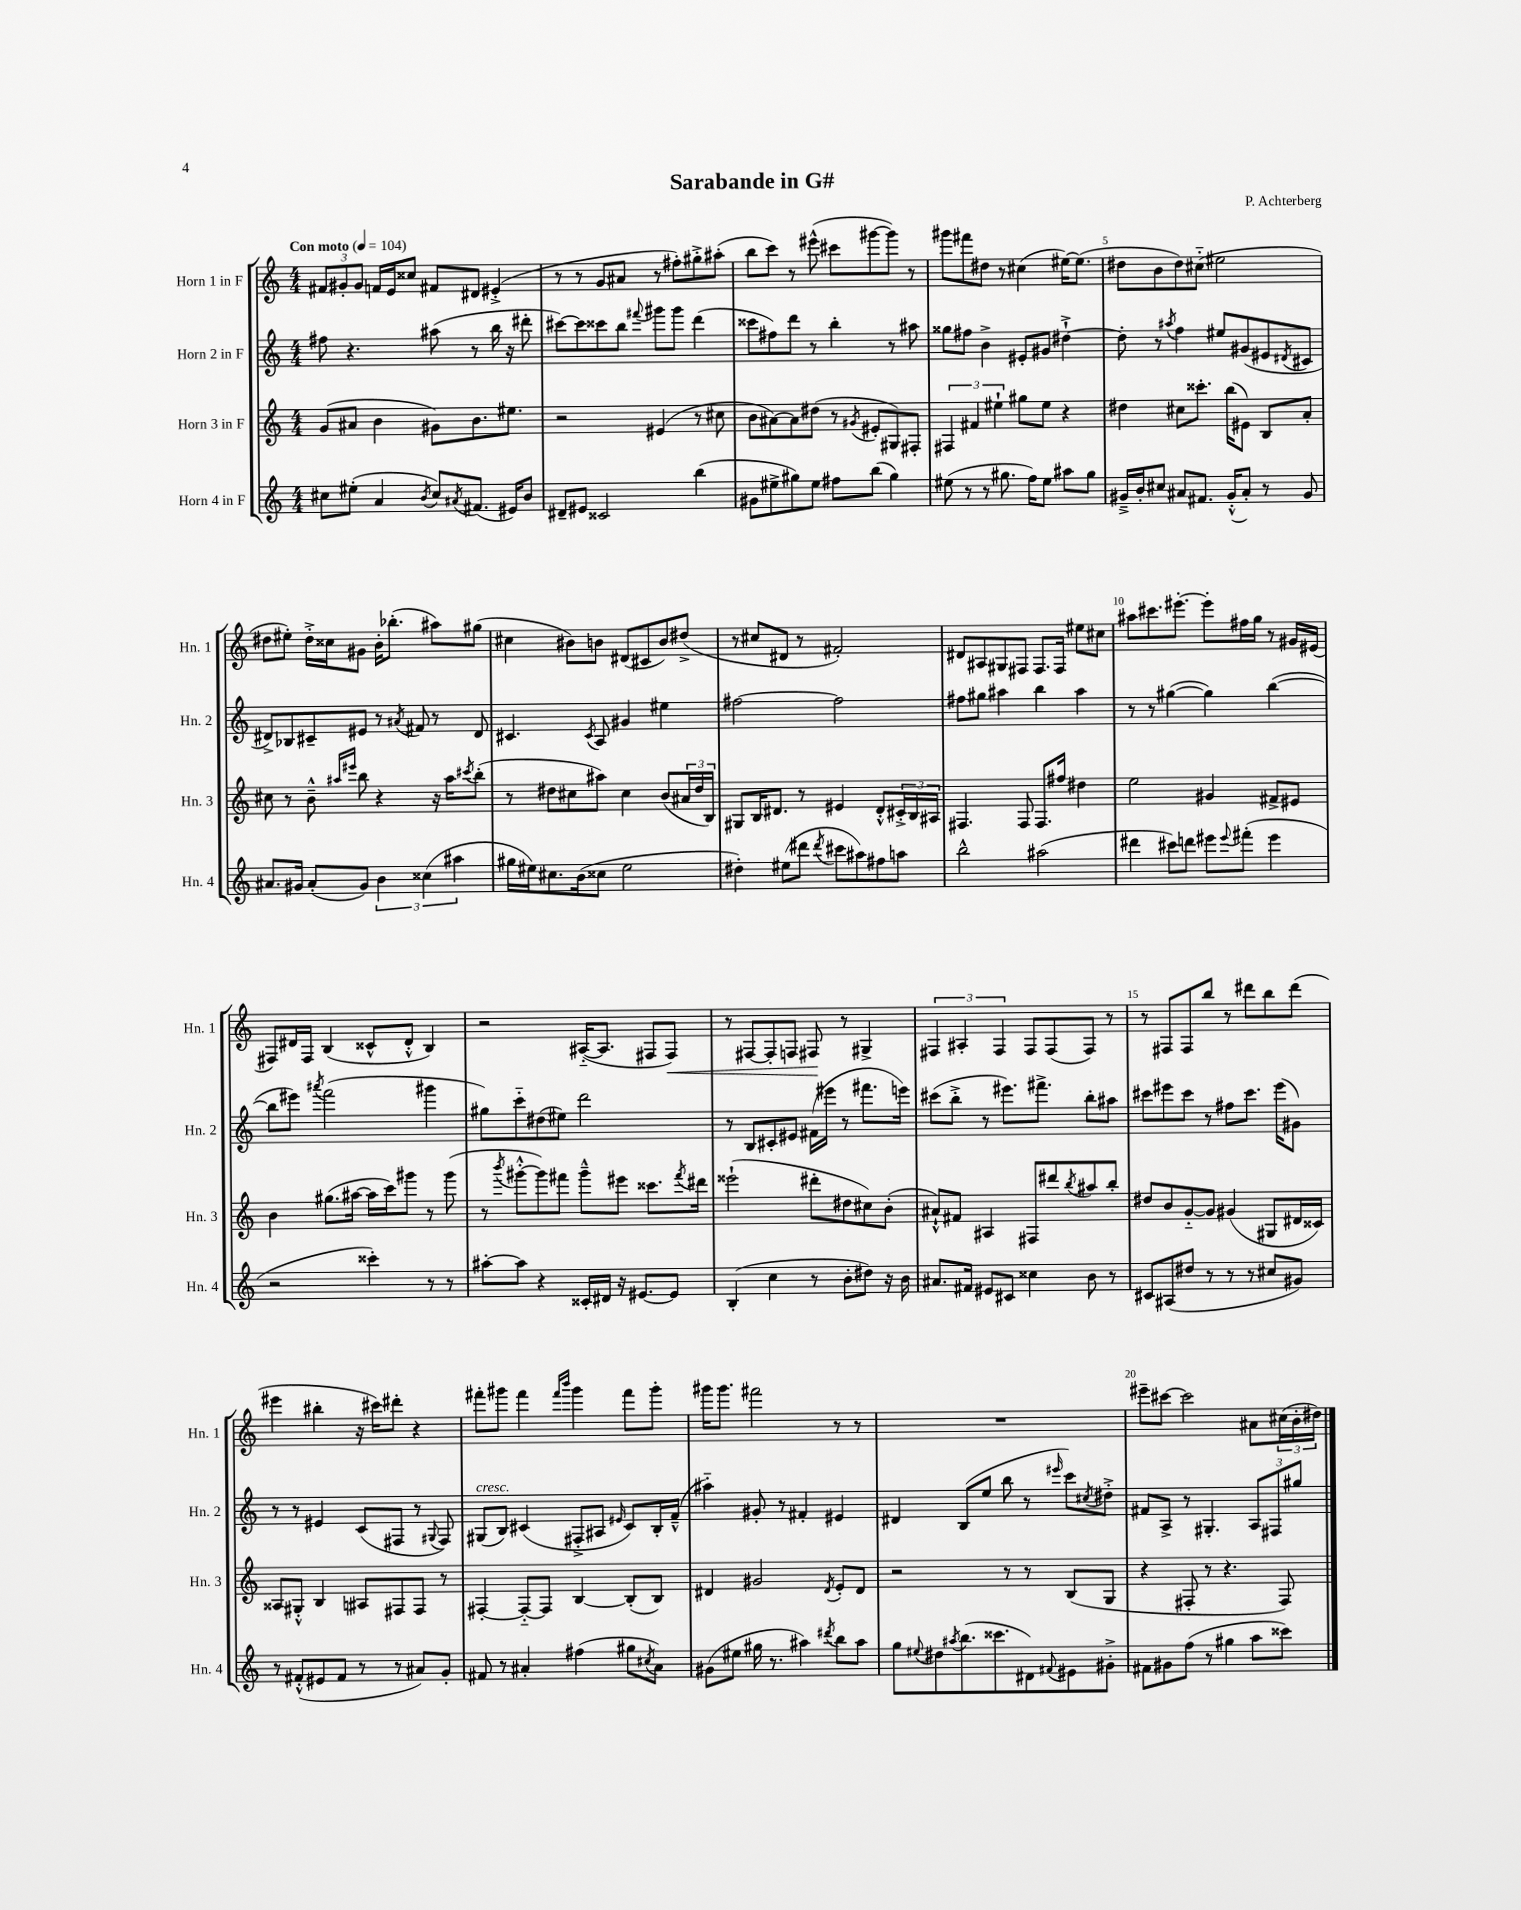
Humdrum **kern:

**kern	**kern	**kern	**kern	**dynam
*part4	*part3	*part2	*part1	*part1
*staff4	*staff3	*staff2	*staff1	*staff1
*I"Horn 4 in F	*I"Horn 3 in F	*I"Horn 2 in F	*I"Horn 1 in F	*
*I'Hn. 4	*I'Hn. 3	*I'Hn. 2	*I'Hn. 1	*
*clefG2	*clefG2	*clefG2	*clefG2	*
*k[]	*k[]	*k[]	*k[]	*
*M4/4	*M4/4	*M4/4	*M4/4	*
*MM104	*MM104	*MM104	*MM104	*
=1	=1	=1	=1	=1
!	!	!	!LO:TX:a:B:t=Con moto	!
8cc#X\L	(8g/L	8ff#X\	12f#X/L	.
.	.	.	12g#X'/	.
(8ee#X'\J	8a#X/J	4.r	.	.
.	.	.	12g#/J	.
4a/	4b\	.	16fn/LL	.
.	.	.	16e/J	.
.	.	.	8cc##X/J	.
8qb/	.	.	.	.
8cc#/L)	8g#X\L)	(8aa#X\	8f#X/L	.
8qa#X/	.	.	.	.
(8.f#X/J	8.b\	8r	8d#X/J	.
.	.	16bb\	(4e#X'^/	.
16e#X/KL)	8.ee#X\J	16r	.	.
8b/J	.	8ddd#X'\	.	.
=2	=2	=2	=2	=2
8d#X~/L	2r	[8ccc#X\L)	8r	.
8e#X/J	.	8ccc#\]	8r	.
2c##X/	.	8ccc##X\	8g/L	.
.	.	8bb\J	8a#X/J	.
.	.	8qqfff#X/	.	.
.	(4e#X/	8ggg#X\L	8r	.
.	.	8ggg#\J	8ff#X'\L)	.
(4bb\	8r	(4ddd\	8gg#X'^\	.
.	8cc#X\	.	(8aa#X'\J	.
=3	=3	=3	=3	=3
8g#X\L	8b\L	8ccc##X\L	8bb\L	.
8ee#X^\	[8a#X\)	8ff#X\)	8ccc\J)	.
8gg#X\)	8a#\]	8ddd\J	8r	.
8ee#\J	(8dd#X\J	8r	(8eee#X^^\	.
8ff#X\L	8r	4bb'\	8ccc#X\L	.
.	8qg#X/	.	.	.
(8bb\J	8e#X'/L	.	[8ggg#X\	.
4gg#\)	8G#X/)	8r	8ggg#\J])	.
.	8F#X'/J	8aa#X\	8r	.
=4	=4	=4	=4	=4
(8ee#X\	6F#X/	8gg##X\L	8ggg#X\L	.
8r	.	8ff#X\J	8fff#X\	.
.	6f#X/	.	.	.
8r	.	4b^\	8dd#X\J	.
.	6ee#X`\	.	.	.
8.gg#X\	.	.	8r	.
.	8gg#X\L	8e#X'/L	(4cc#X\	.
16ff\KL)	.	.	.	.
8ee#\J	8ee#\J	8g#X/J	.	.
8aa#X\L	4r	[4dd#X`^\	[16ee#X\KL)	.
.	.	.	(8.ee#\J]	.
8gg#\J	.	.	.	.
=5	=5	=5	=5	=5
16g#X~^/LL	4dd#X\	8dd#'\]	8dd#X\L	.
16b'/J	.	.	.	.
8cc#X/J	.	8r	8b\	.
.	.	8qaa#X/	.	.
8a#X/L	8cc#X\L	4ff\	8dd#\)	.
8.f#X/J	8.ccc##X'\J	.	(8cc#X\J	.
.	.	8ee#X/L	2ee#X\	.
(16g#'^^/KL	(16bb\KL	.	.	.
8a#'/J)	8e#X\J)	(8g#X/	.	.
8r	8B/L	8e#X/	.	.
.	.	8qd#X/	.	.
8g#/	8a'/J	8c#X/J	.	.
!!LO:LB:g=z
=6	=6	=6	=6	=6
8.a#X/L	8cc#X\	8d#X^/L)	8dd#X\L	.
.	8r	8B-X/	8ee#X'\J)	.
16g#X/Jk	.	.	.	.
(8a#'/L	8b~^^\	8c#X~/	16dd#'^\LL	.
.	.	.	16cc##X\J	.
.	16qqaa#X/LL	.	.	.
.	16qqeee#X/JJ	.	.	.
8g#/J)	8bb\	8e#X/J	8g#X\J	.
6b\	4r	8r	16b'\KL	.
.	.	.	(8.bb-X'\J	.
.	.	8qa#X/	.	.
.	.	8f#X/	.	.
(6cc##X\	.	.	.	.
.	16r	8r	8aa#X\L)	.
.	16aa#\KL	.	.	.
6aa#X\	.	.	.	.
.	8qccc#X/	.	.	.
.	(8bb'\J	8d#/	(8gg#X\J	.
=7	=7	=7	=7	=7
16gg#X\LL	8r	4.c#X/	4cc#X\	.
16ee#X\J)	.	.	.	.
8.cc#X\	8dd#X\L	.	.	.
.	8cc#X\	.	8b#X\L)	.
(16b\k	.	.	.	.
.	.	8qc#/	.	.
8cc##X\J	8aa#X\J)	8A/	8bn\J	.
2ee#\	4cc#\	4g#X/	(8d#X/L	.
.	.	.	8c#X/	.
.	(8b/L	4ee#X\	8b/)	.
.	24a#X/L	.	(8dd#X^/J	.
.	24dd#/	.	.	.
.	24B/JJ)	.	.	.
=8	=8	=8	=8	=8
4dd#X'\)	8G#X/L	[2ff#X\	8r	.
.	16B/K	.	8cc#X/L	.
.	8.d#X/J	.	.	.
(8ee#X\L	.	.	8d#X/J	.
8ddd#X\J	8r	.	8r	.
8qddd#/	.	.	.	.
8ccc#X\L	4e#X/	2ff#\]	2f#X'/)	.
8aa#X\)	.	.	.	.
8ff#X\	8d#'^^/L	.	.	.
8aan\J	24c#X'^/L	.	.	.
.	24B/	.	.	.
.	24A#X/JJ	.	.	.
=9	=9	=9	=9	=9
2bb^^\	4.F#X/	8ff#X\L	8d#X/L	.
.	.	8gg#X\J	8A#X/	.
.	.	4aa#X\	8G#X/	.
.	8F#/	.	8F#X/J	.
(2aa#X\	8.F#/L	4bb\	8.F#/L	.
.	16ff#X/Jk	.	16F#/Jk	.
.	4dd#X\	4aa#\	8ee#X\L	.
.	.	.	8cc#X\J	.
=10	=10	=10	=10	=10
4ddd#X\	2ee\	8r	8aa#X\L	.
.	.	8r	8.ccc#X\	.
8ccc#X\L)	.	([4gg#X\	.	.
.	.	.	[8.eee#X'\J	.
8dddn\J	.	.	.	.
8eee#X\L	4g#X/	4gg#\])	8eee#'\L]	.
8qqeee#/	.	.	.	.
(8fff#X'\J	.	.	16ff#X\L	.
.	.	.	16gg\JJ	.
4eee#\	8f#X^/L	([4bb\	8r	.
.	8e#X/J	.	16g#X/LL	.
.	.	.	(16e#X/JJ	.
!!LO:LB:g=z
=11	=11	=11	=11	=11
2r	4b\	8bb\L]	8F#X/L)	.
.	.	8eee#X\J)	16d#X/L	.
.	.	.	16F#/JJ	.
.	.	8qaaa#X/	.	.
.	(8.gg#X\L	(2fff\	(4B/	.
.	[16aa#X\Jk	.	.	.
4ccc##X'\)	16aa#\LL]	.	8c##X^^/L	.
.	16ccc\J)	.	.	.
.	8ggg#X\J	.	8d#'^^/J	.
8r	8r	4ggg#X\	4B/)	.
8r	(8ggg#\	.	.	.
=12	=12	=12	=12	=12
[8aa#X'\L	8r	8gg#X\L)	2r	.
.	8qbbb/	.	.	.
8aa#\J]	[8ggg#X'^^\L	8ccc\	.	.
4r	8ggg#\])	(8dd#X\	.	.
.	8fff#X\J	8ee#X\J)	.	.
16c##X'/LL	8ggg#~^^\L	2ddd\	([16A#X/KL	.
16d#X/JJ	.	.	8.A#/J]	.
16r	8eee#X\J	.	.	.
[8.e#X/L	.	.	.	.
.	8.ccc##X\L	.	8F#X/L	.
!	!	!	!	!LO:HP:b
8e#/J]	.	.	8F#/J)	<
.	8qfff#/	.	.	.
.	16ddd#X\Jk	.	.	.
=13	=13	=13	=13	=13
(4B'/	(2eee##X`\	8r	8r	.
.	.	8B/L	[8F#X/L	.
4cc\	.	8c#X'/	8F#'/]	.
.	.	8e#X/J	8Fn/J	.
8r	8ddd#X'\L	(16f#X\LL	8F#X/	.
.	.	16eee#X\JJ	.	.
8b'\L	8dd#X\	8r	8r	[
8dd#X\J)	8cc#X\)	8.fff#X\L	4G#X^/	.
16r	(8b'\J	.	.	.
16b\	.	16eeen\Jk)	.	.
=14	=14	=14	=14	=14
8.a#X/L	8a#X`^^/L)	(8ccc#X\L	6F#X/	.
.	8f#X/J	8bb'^\J	.	.
.	.	.	6A#X'/	.
16f#X/Jk	.	.	.	.
8e#X/L	4A#X/	8r	.	.
.	.	.	6F#/	.
8c#X/J	.	8.eee#X\L)	.	.
4cc##X\	8F#X/L	.	8F#/L	.
.	.	8.fff#X^\J	.	.
.	8ddd#X/	.	(8F#/	.
.	8qbb/	.	.	.
8b\	8aa#X/	8bb'\L	8F#/J)	.
8r	8bb'/J	8aa#X\J	8r	.
=15	=15	=15	=15	=15
8c#X/L	8dd#X/L	8ccc#X\L	8r	.
(8A#X/	8b/	8eee#X\	8F#X/L	.
8dd#X/J	[8g/	8ccc#\J	8F#/	.
8r	8g/J]	8r	8bb/J	.
8r	(4g#X/	8ff#X\L	8r	.
8r	.	8.ccc#\J	8ddd#X\L	.
8cc#X/L	8G#X/L	.	8bb\	.
.	.	(16eee#\KL	.	.
8g#X/J)	16d#X/L	8g#X\J)	(8ddd#\J	.
.	16c##X/JJ)	.	.	.
!!LO:LB:g=z
=16	=16	=16	=16	=16
8r	8A##X/L	8r	4eee#X\	.
(8f#X'^^/L	8G#X'^^/J	8r	.	.
8e#X/	4B/	4e#X/	4bb#X'\	.
8f#/J	.	.	.	.
8r	8A#X/L	(8c/L	16r	.
.	.	.	16ccc#X\KL)	.
8r	8F#X/	8F#X/J	8ddd#X'\J	.
8a#X/L)	8F#/J	8r	4r	.
.	.	8qqG#X/	.	.
8g'/J	8r	8F#/)	.	.
=17	=17	=17	=17	=17
!	!	!LO:TX:a:i:t=cresc.	!	!
8f#X/	[4F#X'/	(8G#X/L	8fff#X'\L	.
8r	.	8B/J)	8ggg#X\J	.
4a#X'/	8F#/L_	(4c#X/	4fff#\	.
.	8F#/J]	.	.	.
.	.	.	16qqfff#/LL	.
.	.	.	16qqbbb/JJ	.
(4ff#X\	[4B/	8F#X'^/L	4ggg#\	.
.	.	8A#X/J	.	.
.	.	16qqe#X/	.	.
8gg#X\L	(8B'/L]	8c#/L)	8fff#\L	.
8qcc#X/	.	.	.	.
8a#\J)	8B/J)	16B'/L	8ggg#'\J	.
.	.	(16f~^^/JJ	.	.
=18	=18	=18	=18	=18
(8g#X\L	4d#X/	4aa#X\)	16ggg#X\KL	.
.	.	.	8.ggg#\J	.
8ee#X\J	.	.	.	.
16gg#X\	2g#X/	8g#X'/	2fff#X\	.
8.r	.	.	.	.
.	.	8r	.	.
4aa#X\)	.	4f#X'/	.	.
8qddd#X/	8qd#/	.	.	.
8bb\L	8e'/L	4e#X/	8r	.
8aa#\J	8d#/J	.	8r	.
=19	=19	=19	=19	=19
8gg\L	2r	4d#X/	1r	.
8qqee#X/	.	.	.	.
8dd#X\	.	.	.	.
8qaa#X/	.	.	.	.
(8.bb\	.	(8B/L	.	.
.	.	8ee/J	.	.
8.ccc##X\	.	.	.	.
.	8r	8bb\	.	.
8d#X\)	8r	8r	.	.
8qqf#X/	.	16qqeee#X/	.	.
8e#X\	(8B/L	8ccc\L)	.	.
.	.	8qcc#X/	.	.
8g#X'^\J	8G/J	8dd#X'^\J	.	.
=20	=20	=20	=20	=20
8f#X\L	4r	8f#X/L	8eee#X~\L	.
8g#X\	.	8A^/J	[8ccc#X\J	.
(8ff\J	8F#X'/	8r	2ccc#\]	.
8r	8r	4.G#X'/	.	.
4gg#X\	4.r	.	.	.
8aa\L	.	12A/L	8a#X\L	.
.	.	12F#X/	.	.
8ccc##X\J)	8F#/)	.	(24cc#X\L	.
.	.	12gg#X/J	24b'\	.
.	.	.	24dd#X\JJ)	.
==	==	==	==	==
*-	*-	*-	*-	*-
